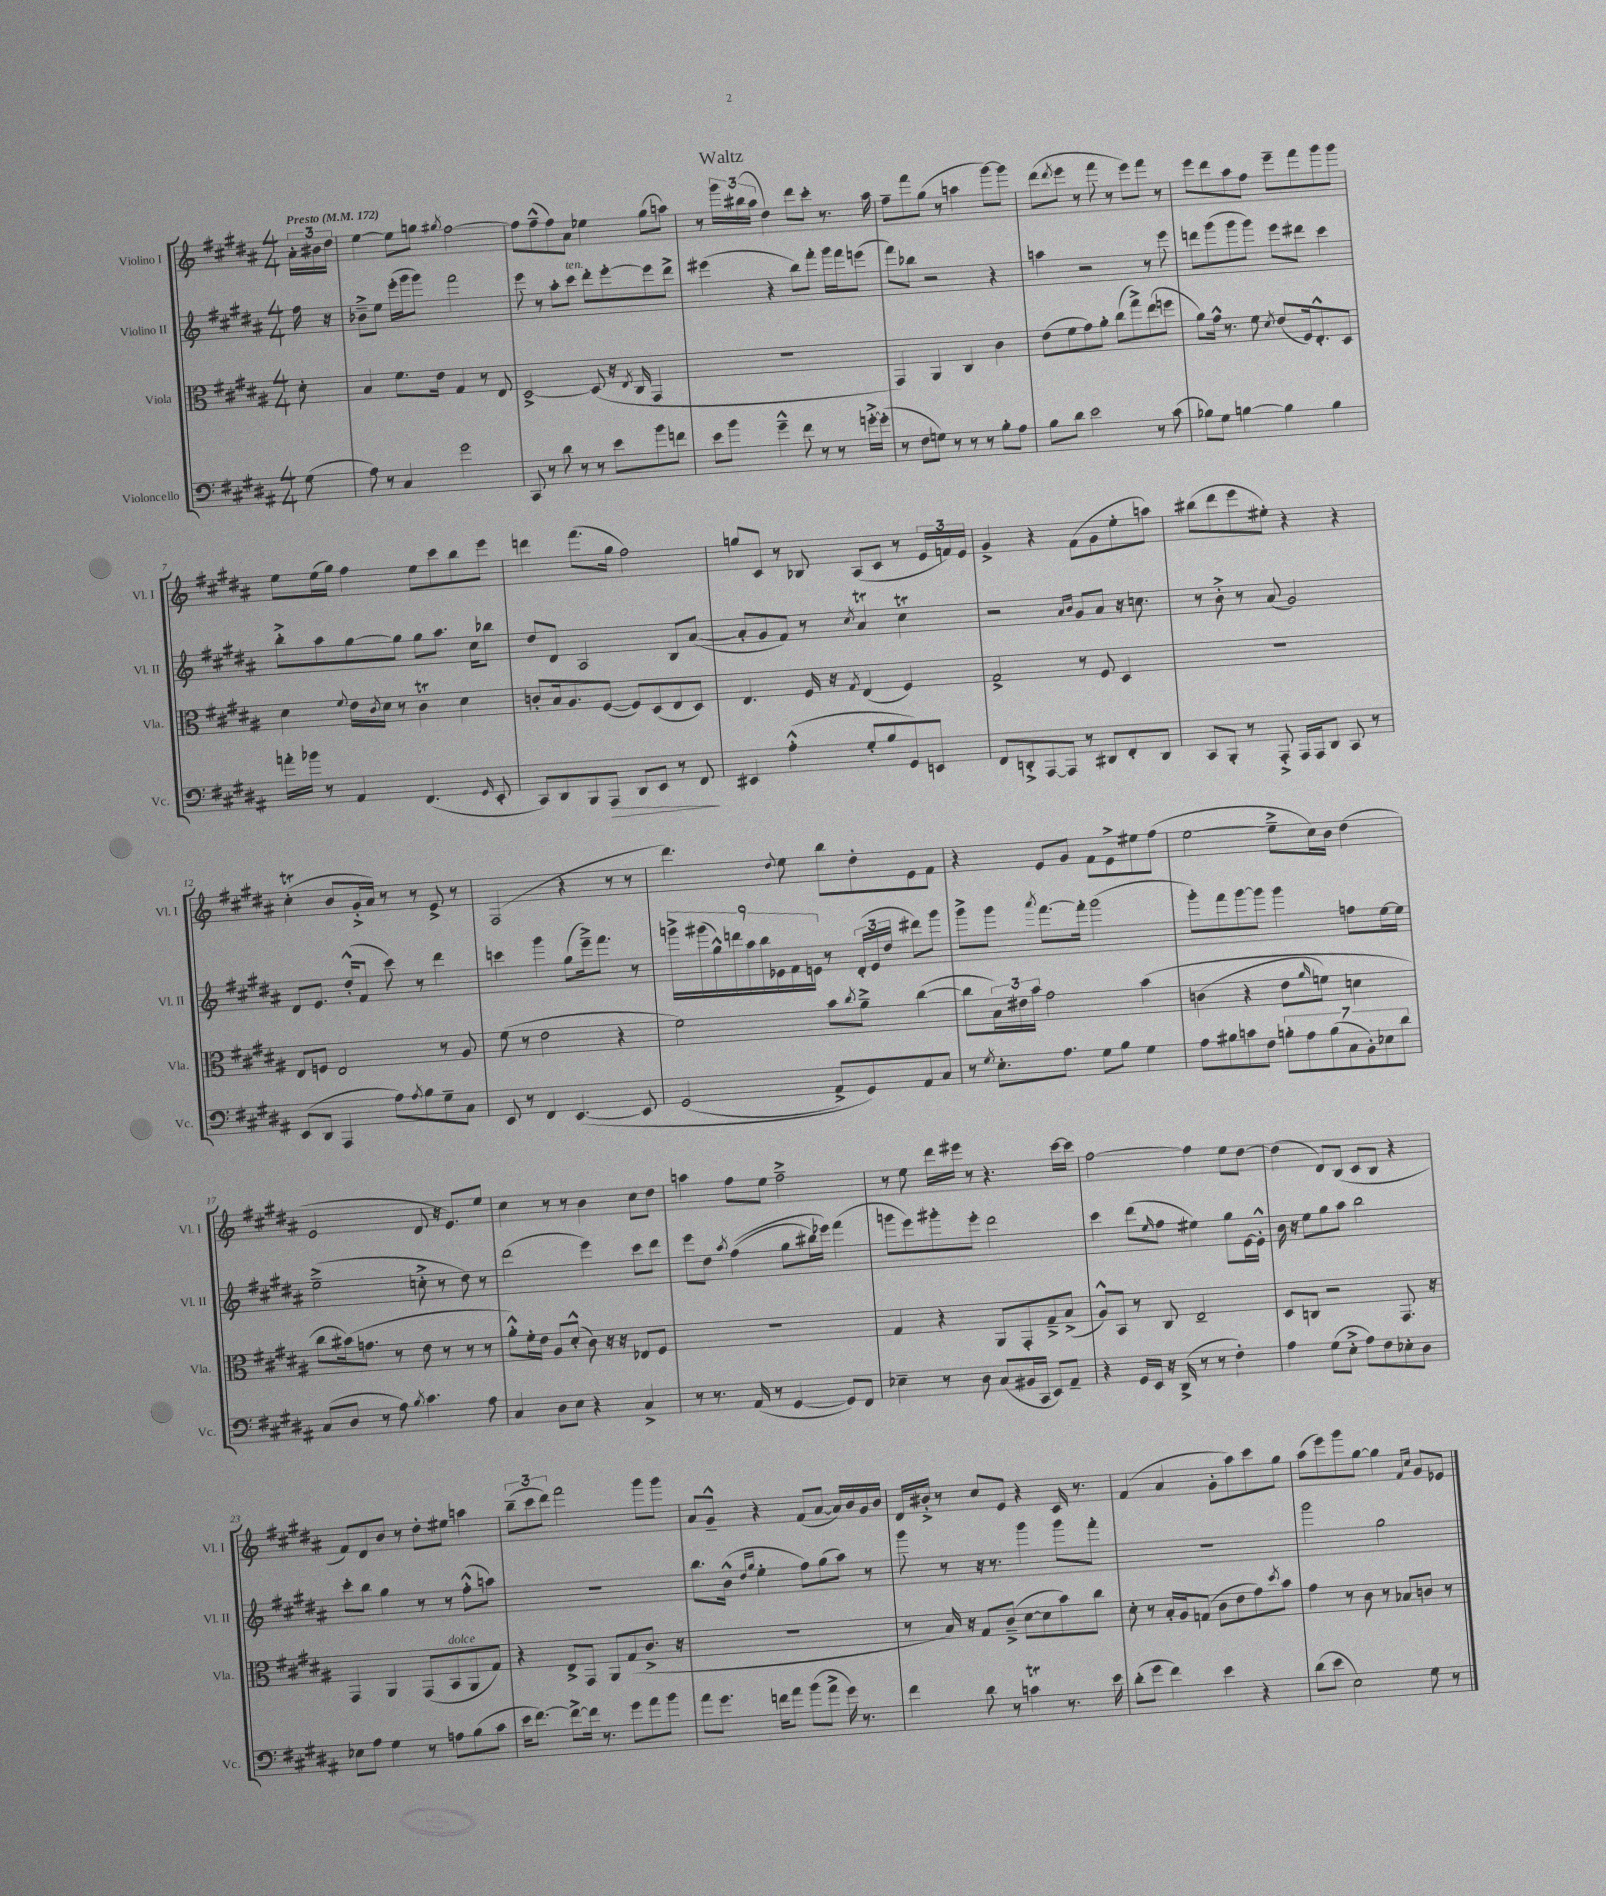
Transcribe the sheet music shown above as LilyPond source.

\header { title = "Waltz" }
<<
\new StaffGroup <<
\new Staff = "s0" \with { instrumentName = "Violino I" shortInstrumentName = "Vl. I" } {
    \clef treble \key b \major \numericTimeSignature \time 4/4 \partial 8 \tempo "Presto" 4 = 172
    \tuplet 3/2 { ais'16-. bis'16 dis''16 } |
    e''4~ e''8 g''8 \acciaccatura { gis''8 } fis''2~ |
    fis''8 fis''8---^( fis''8) ais'8 ees''4 gis''8( a''8) |
    r8 \tuplet 3/2 { gis'''16 bis''16( ais''16 } dis''4) dis'''8 cis'''8-. r8. ais''16 |
    fis''8-- fis'''8 gis''8( r8 a''4 gis'''8~) gis'''8 |
    dis'''8( \acciaccatura { dis'''8 } e'''8 r8 fis'''8 r8 e'''8) fis'''8 r8 |
    e'''8 dis'''8 ais''8 fis''8 e'''8-- fis'''8 gis'''8 gis'''8 |
    e''8 e''16( gis''16) fis''4 e''8 cis'''8 b''8 e'''8 |
    d'''4 fis'''8.( gis''16 fis''2) |
    g''8 cis'8 r8 bes8 ais8( cis'8 r8 \tuplet 3/2 { e'16 f'16) e'16 } |
    gis'4-> r4 fis'8( gis'8 e''8-. a''8) |
    bis''8( dis'''8 e'''8 eis''8-.) r4 r4 |
    cis''4-.\trill( b'8 gis'16-.-> ais'16) r8 r8 e'8-> r8 |
    fis2( r4 r8 r8 |
    dis'''4.) \appoggiatura { dis''8 } e''8 b''8 dis''8-. e'8 fis'8 |
    r4 e'8 gis'8 fis'8 e'8-> eis''8 fis''8( |
    e''2~ e''8---> cis''16) b'16 dis''4( |
    e'2 dis'8 r16 e'8.) e''8 |
    cis''4 r8 r8 b'4 cis''8 dis''8 |
    a''4 fis''8 e''8 fis''2---> |
    r8 e''8 dis'''16 eis'''16 r8 r4. cis'''16~ cis'''16 |
    fis''2~ fis''4 e''8 dis''8~ |
    dis''4( dis'8) b8( cis'8 b8 r4 |
    fis'8) dis'8 b'8 r8 dis''8-. eis''8 a''4 |
    \tuplet 3/2 { b''8--( cis'''8 dis'''8) } fis'''2 gis'''8 gis'''8 |
    ais'8 gis'8---^ r4 fis'8( ais'8~ ais'16) b'16 gis'16 b'16 |
    dis'16 bis'16-.-> r8 cis''8 e'8 r4 cis'16 r8. |
    fis'4( ais'4 gis'8-. ais''8) cis'''8 gis''8 |
    ais''8( e'''8) gis'''8 gis''8~ gis''4 \grace { fis'16 cis''16 } gis'8 ees'8 \bar "|." |
}
\new Staff = "s1" \with { instrumentName = "Violino II" shortInstrumentName = "Vl. II" } {
    \clef treble \key b \major \numericTimeSignature \time 4/4 \partial 8
    fis''16 r16 |
    bes'8---> e''8 e'''16-.( gis'''16 gis'''8) fis'''2 |
    e'''8 r8 ais''8-. cis'''8^\markup { \italic "ten." } dis'''8-. e'''8~-. e'''8 dis'''8-> |
    eis'''4( r4 b''8) fis'''8-. gis'''16 fis'''16 e'''8( |
    fis'''8) bes''8 r2 r4 |
    a''4 r2 r8 e'''8 |
    d'''8 gis'''8( gis'''8 gis'''8) e'''8 dis'''8 cis'''4 |
    b''8-.-> ais''8 gis''8~ gis''8 gis''8 ais''8. cis''16 bes''8 |
    dis''8 dis'8 ais2 b8 ais'8~( |
    ais'8-. gis'8 fis'8) r8 \acciaccatura { cis''8 } ais'4\trill cis''4\trill |
    r2 \grace { ais'16 b'16 } gis'8 ais'8 r16 c''8. |
    r8 b'8-.-> r8 ais'8( gis'2) |
    dis'8 e'8. dis''16-.-^( fis'8 cis'''8) r8 dis'''4 |
    c'''4 gis'''4 gis''8( e'''16--->) fis'''8. r8 |
    \tuplet 9/8 { g'''16-> gis'''16( gis''16-^) d'''16 ais''16 b''16 ees'16 fis'16 e'16 } r8 \tuplet 3/2 { dis'16-.( e'16 dis''16 } dis'''8) gis'''8 |
    gis'''8-> gis'''8 \acciaccatura { ais'''8 } fis'''8.~ fis'''16-. gis'''2( |
    gis'''8-.) fis'''8 gis'''8~ gis'''8 gis'''4 f''8 e''16~ e''16 |
    e''2--->( c''8-.-> r8 dis''8) r8 |
    dis'''2( e'''4) cis'''8 dis'''8 |
    e'''8 dis''8 \acciaccatura { ais''8 } fis''4(\( gis''8 bis''16) ees'''16\) fis'''4( |
    g'''8 e'''8) gis'''8-. e'''8-. dis'''2 |
    cis'''4 dis'''8( \grace { e''16 } fis''8 eis''4) gis''8 e'16~ e'16-.-^ |
    b'16 r16 e''8 gis''8 ais''8 b''2 |
    cis'''8-. b''8 gis''4 r8 r8 fis''8-.-^( a''8) |
    R1 |
    b''8. b'16-^( \grace { dis''16 gis''16 } e''4-. fis''8) gis''8( ais''8) r8 |
    gis'''8 r8 r16 r8. gis'''4 gis'''8 fis'''8-. |
    R1 |
    gis'''2 gis''2 \bar "|." |
}
\new Staff = "s2" \with { instrumentName = "Viola" shortInstrumentName = "Vla." } {
    \clef alto \key b \major \numericTimeSignature \time 4/4 \partial 8
    dis'8-. |
    b4 fis'8. e'16 gis4 r8 e8 |
    dis2~-> dis8( r16 \acciaccatura { e8 } cis16 gis,4 |
    R1 |
    gis,4) ais,4 cis4 cis'4 |
    e'8( fis'8 gis'8) ais'8-. cis''8( gis''8->) e''8( f''8 |
    ais'8) gis'16-^ r8. fis'8 \acciaccatura { dis'8 } e'8( fis16) e8.-.-^ dis8 |
    dis'4 \appoggiatura { fis'8 } e'16 \acciaccatura { cis'8 } dis'16 r8 cis'4\trill dis'4 |
    c'8-. b16 ais8. fis8~( fis8) dis8( e8 dis8) |
    e4. fis16 r16 \acciaccatura { gis8 } e4( fis4) |
    gis2-> r8 fis8 dis4 |
    R1 |
    e8 f8 e2 r8 ais8 |
    fis'8( r8 e'2 r4 |
    fis'2) b'8 \acciaccatura { cis''8 } ais'8---> cis''4~( |
    cis''8 \tuplet 3/2 { b16) eis'16 b'16 } gis'2 b'4\( |
    c'4( r4 e'8 \grace { ais'16 } f'8) d'4 |
    cis''8 bis'16(\) g'8. r8 e'8 r8 r8 r8 |
    ais'8-.-^) fis'16-. e'16 ais8 dis'8-.-^( cis'8) r16 r16 ees8 fis8 |
    R1 |
    gis4 r4 ais,8 gis,8-. gis8---> b8->( |
    ais8-^) b,8 r8 cis8 e2-- |
    dis8 c8 r2 gis,8. r16 |
    gis,4 ais,4 gis,8( b,8^\markup { \italic "dolce" } ais,8 gis8) |
    r4 e8-> gis,8 ais,8 gis8( cis'8.-> r16 |
    R1 |
    r8 b16) r16 gis8 cis'8--->( dis'8~ dis'8 b'8) cis''8 |
    dis'8-. r8 b16-. ais16 g8( cis'8 e'8 gis'8) \acciaccatura { dis''8 } b'8 |
    gis'4 r8 cis'8 r8 bes8 c'8 r8 \bar "|." |
}
\new Staff = "s3" \with { instrumentName = "Violoncello" shortInstrumentName = "Vc." } {
    \clef bass \key b \major \numericTimeSignature \time 4/4 \partial 8
    gis8( |
    ais8) r8 cis4 gis'2 |
    cis,8 r8 dis'8 r8 r8 e'8 b'8 f'8 |
    e'8 b'8 gis'4---^ fis'8 r8 r8 g'16~-.-> g'16-.( |
    r8 fis8 g8) r8 r8 r8 b8-. ais8 |
    b8 dis'8 e'2 r8 cis'8( |
    bes8) gis8 b4~ b4 b4 |
    a'16-. bes'16 r8 ais,4 fis,4.( \grace { gis,16 } e,8-. |
    cis,8) dis,8 b,,8 ais,,8\> dis,8 e,8 r8 fis,8\! |
    eis,4 ais4-.-^( gis8-. b8 gis,8) e,8 |
    fis,8 d,8-.-> ais,,8~ ais,,8 r8 dis,8 fis,8-. dis,8 |
    cis,8 b,,8-. r8 ais,,8-.-> ais,,16 ais,,16 dis,8 cis,8 r8 |
    e,8( dis,8 ais,,4 ais8) \acciaccatura { ais8 } b8 gis8-- cis8 |
    e,8 r8 fis,4 e,4.~\( e,8 |
    gis,2( ais,8->) gis,8\) ais,8 cis8 |
    r8 \acciaccatura { gis8 } e8.-. ais8. gis8 b8 gis4 |
    ais8 bis8 c'8 fis8 \tuplet 7/4 { b8-. ais8 b8( cis8 b,8-.) ees8 dis'8 } |
    cis8( dis8 r8 ais8) \acciaccatura { b8 } cis'4. ais8 |
    cis4 dis8 e8 r4 cis4-> |
    r8 r8. ais,16( r8 gis,4~ gis,8) fis,8 |
    ees4-- r8 dis8 cis8( bis,16 cis,16 e,8) ais,8-- |
    r4 gis,16 e,16 r16 dis,16->( r8 r8 fis4-.) |
    ais4 gis8( e8-.-> ais8) fis8 ees8-. dis8 |
    ees8 ais8 gis4 r8 a8 b8( cis'8 |
    e'16 fis'8.~) fis'8~-> fis'16 r8. gis'8 ais'8 b'8 |
    ais'8 gis'8. f'16 ais'8 b'8( ais'8-> gis'16) r8. |
    fis'4 dis'8 r8 c'4\trill r8. e'16 |
    dis'8-.( gis'8 fis'4) e'4 r4 |
    dis'8( e'8 e2) gis8 r8 \bar "|." |
}
>>
>>
